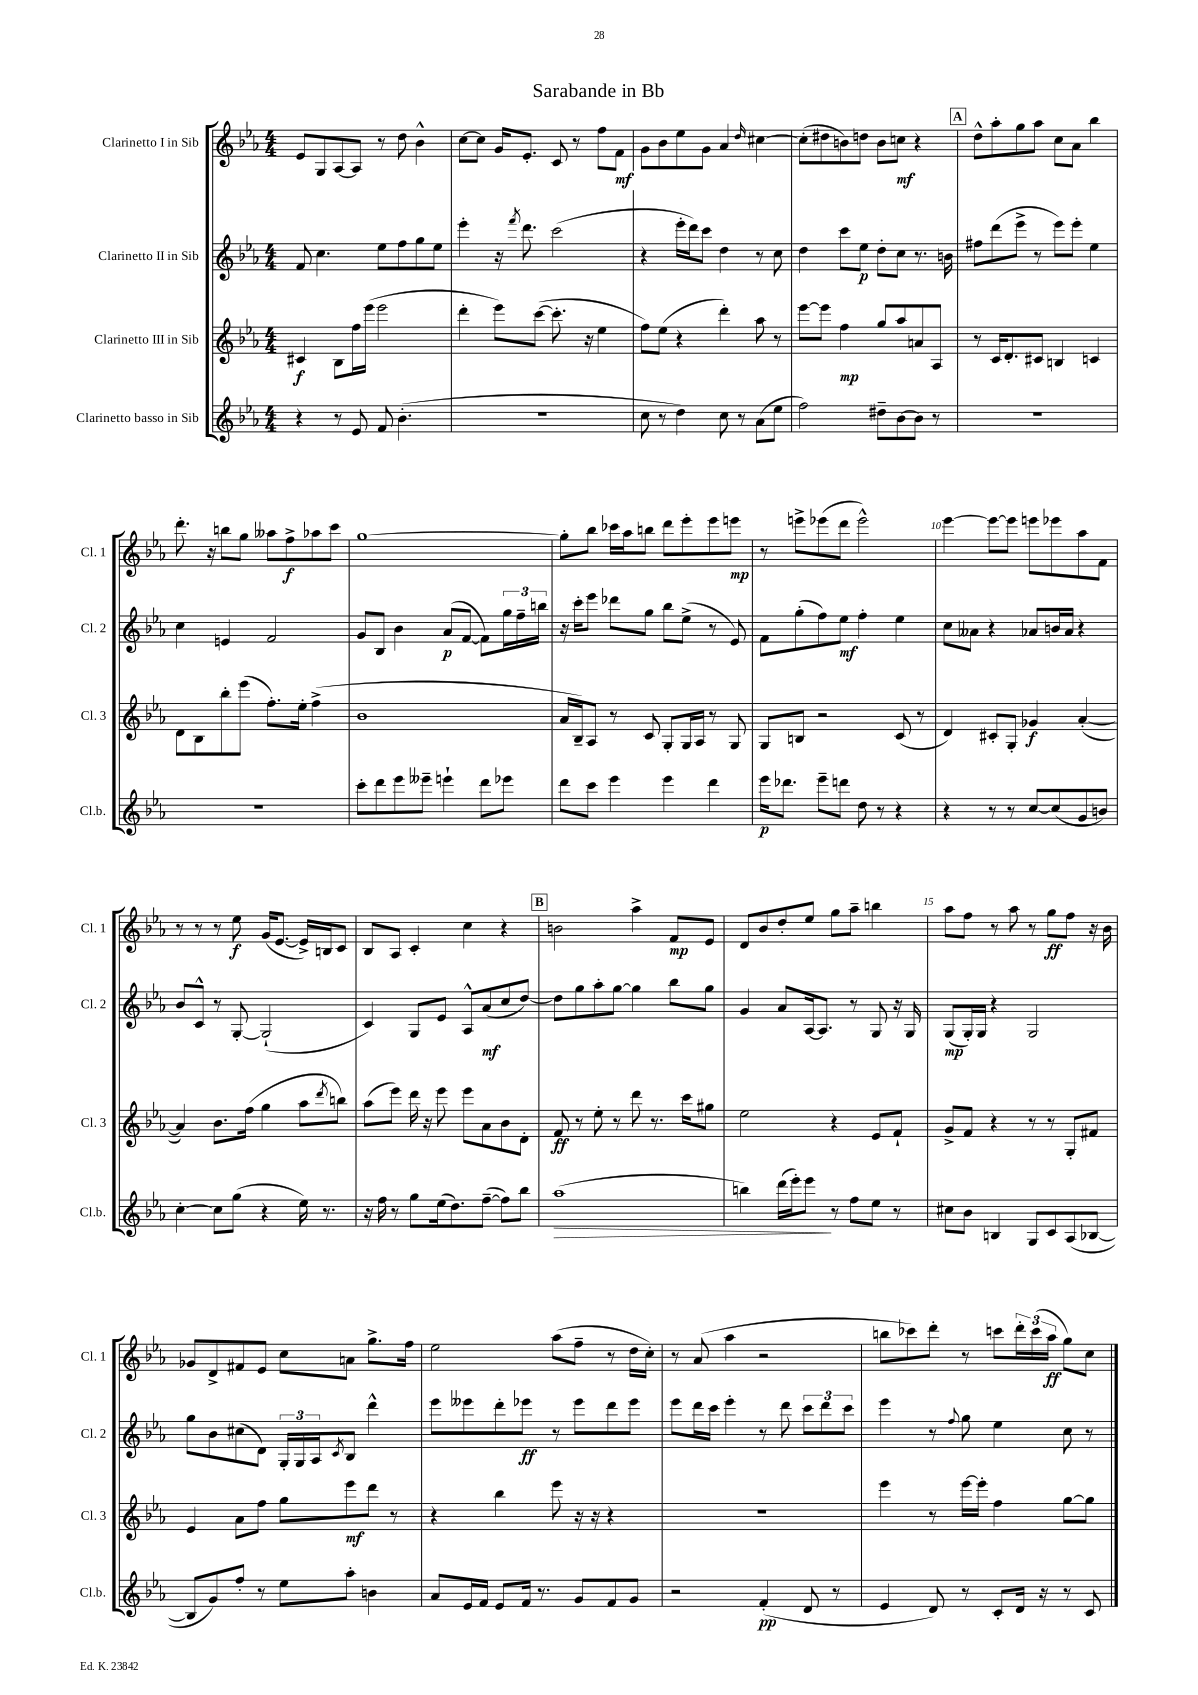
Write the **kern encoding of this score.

**kern	**kern	**kern	**kern
*staff4	*staff3	*staff2	*staff1
*clefG2	*clefG2	*clefG2	*clefG2
*k[b-e-a-]	*k[b-e-a-]	*k[b-e-a-]	*k[b-e-a-]
*M4/4	*M4/4	*M4/4	*M4/4
4r	4c#	8f	8e-
.	.	4.cc	8G
8r	8B-	.	[8A-
8e-	16ff	.	8A-]
.	(16eee-	.	.
8f	2eee-	8ee-	8r
(4.b-'	.	8ff	8dd
.	.	8gg	4b-^^
.	.	8ee-	.
=	=	=	=
1r	4ddd'	4eee-'	[8cc
.	.	.	8cc]
.	8eee-)	16r	16g
.	.	8qfff	.
.	.	8.ddd	8.e-'
.	([8ccc	.	.
.	8.ccc']	(2ccc	8c
.	.	.	8r
.	16r	.	.
.	4ee-	.	8ff
.	.	.	8f
=	=	=	=
8cc	8ff)	4r	8g
8r	(8ee-	.	8b-
4dd)	4r	16eee-'	8ee-
.	.	16ddd)	.
.	.	8ccc	8g
8cc	4ddd')	4dd	4a-
8r	.	.	.
.	.	.	16qqdd
(8a-	8aa-	8r	[4cc#
8ee-	8r	8cc	.
=	=	=	=
2ff)	[8eee-	4dd	(8cc#']
.	8eee-]	.	8dd#
.	4ff	8ccc	8b)
.	.	8ee-	8dd
8dd#~	8gg	8dd'	8b
[8b-	8aa-	8cc	8cc
8b-]	8a	8.r	4r
8r	8A-	.	.
.	.	16b	.
=	=	=	=
1r	8r	8ff#	8dd^^
.	16c	(8ddd	8aa-'
.	8.d'	.	.
.	.	8eee-^	8gg
.	8c#	8r	8aa-
.	4B	8eee-)	8cc
.	.	8eee-'	8a-
.	4c	4ee-	4bb-
=	=	=	=
1r	8d	4cc	8.ddd'
.	8B-	.	.
.	.	.	16r
.	8bb-'	4e	8bb
.	(8eee-	.	8gg
.	8.ff')	2f	8aa--
.	.	.	8ff^
.	16ee-'	.	.
.	(4ff^	.	8aa-
.	.	.	8ccc
=	=	=	=
8ccc'	1b-	8g	[1gg
8ddd	.	8B-	.
8eee-	.	4b-	.
8eee--~	.	.	.
4eee`	.	(8a-	.
.	.	[8f	.
8ddd	.	8f])	.
8eee-	.	24gg	.
.	.	24ff~	.
.	.	24bb	.
=	=	=	=
8ddd	16a-	16r	8gg']
.	16B-~)	16ccc'	.
8ccc	8A-	8eee-	8bb-
4eee-	8r	8ddd-	16ccc-
.	.	.	16aa-
.	8c	8gg	8bb
4eee-	8G'	8bb-	8ddd
.	16G	(8ee-^	8eee-'
.	16A-	.	.
4ddd	8r	8r	8eee-
.	8G	8e-)	8eee
=	=	=	=
16eee-	8G	8f	8r
8.ddd-	.	.	.
.	8B	(8gg'	8eee^
8eee-~	2r	8ff)	(8eee-
8ddd	.	8ee-	8ddd
8dd	.	4ff'	2eee-^^)
8r	.	.	.
4r	(8c	4ee-	.
.	8r	.	.
=	=	=	=
4r	4d)	8cc	[4eee-
.	.	8a--	.
8r	8c#'	4r	8eee-_
8r	8G'	.	8eee-]
[8cc	4g-	8a-	8eee
(8cc]	.	16b	8eee-
.	.	16a-	.
8g	([4a-'	4r	8aa-
8b)	.	.	8f
=	=	=	=
[4cc'	4a-])	8b-	8r
.	.	8c^^	8r
8cc]	8.b-	8r	8r
(8gg	.	[8G'	8ee-
.	(16ff	.	.
4r	4gg	(2G`]	(16g
.	.	.	[8.e-
16ee-)	8aa-	.	16e-^])
8.r	.	.	16B
.	8qddd	.	.
.	8bb)	.	8c
=	=	=	=
16r	(8aa-	4c)	8B-
16ff	.	.	.
8r	8eee-)	.	8A-
8gg	16ddd	8G	4c'
.	16r	.	.
(16ee-	8eee-	8e-	.
8.dd)	.	.	.
.	8eee-	8A-^^	4cc
([8ff~	8a-	(8a-	.
8ff])	8b-	8cc	4r
8bb-	8d'	[8dd)	.
=	=	=	=
(1aa-	8f	8dd]	2b
.	8r	8gg	.
.	8ee-'	8aa-'	.
.	8r	[8gg	.
.	8ddd	4gg]	4aa-^
.	8.r	.	.
.	.	8bb-	8f
.	16ccc	.	.
.	8gg#	8gg	8e-
=	=	=	=
4bb)	2ee-	4g	8d
.	.	.	8b-
(16ddd	.	8a-	8dd'
16eee-')	.	.	.
8eee-	.	[16A-	8ee-
.	.	8.A-]	.
8r	4r	.	8gg
8ff	.	8r	8aa-~
8ee-	8e-	8G	4bb
8r	8f`	16r	.
.	.	16G	.
=	=	=	=
8cc#	8g^	(8G	8aa-
8b-	8f	16G')	8ff
.	.	16G	.
4B	4r	4r	8r
.	.	.	8aa-
8G	8r	2G	8r
8c	8r	.	8gg
(8A-	8G'	.	8ff
[8B-	8f#	.	16r
.	.	.	16b-
=	=	=	=
8B-]	4e-	8gg	8g-
8g)	.	8b-	8d^
8ff'	8a-	(8cc#	8f#
8r	8ff	8d)	8e-
8ee-	8gg	24G'	8cc
.	.	24G	.
.	.	24A-	.
.	.	8qc	.
8aa-'	8eee-	8B-	8a
4b	8ddd	4ddd^^	8.gg^
.	8r	.	.
.	.	.	16ff
=	=	=	=
8a-	4r	8eee-	2ee-
16e-	.	8eee--	.
16f	.	.	.
8e-	4bb-	8ddd'	.
16f	.	8eee-	.
8.r	.	.	.
.	8eee-	8r	(8aa-
8g	16r	8eee-	8ff~
.	16r	.	.
8f	4r	8ddd	8r
8g	.	8eee-	16dd
.	.	.	16cc')
=	=	=	=
2r	1r	8eee-	8r
.	.	16ddd	(8a-
.	.	16ccc	.
.	.	4eee-'	4aa-
(4f'	.	8r	2r
.	.	8ddd	.
8d	.	12ccc	.
.	.	12ddd	.
8r	.	.	.
.	.	12ccc	.
=	=	=	=
4e-	4eee-	4eee-	8bb
.	.	.	8ccc-)
8d)	8r	8r	8ddd'
.	.	8qqff	.
8r	[16eee-	8gg	8r
.	16eee-']	.	.
8c'	4ff	4ee-	8ccc
16d	.	.	24ddd'
.	.	.	(24ccc
16r	.	.	.
.	.	.	24aa-
8r	[8gg	8cc	8gg)
8c	8gg]	8r	8cc
==	==	==	==
*-	*-	*-	*-
